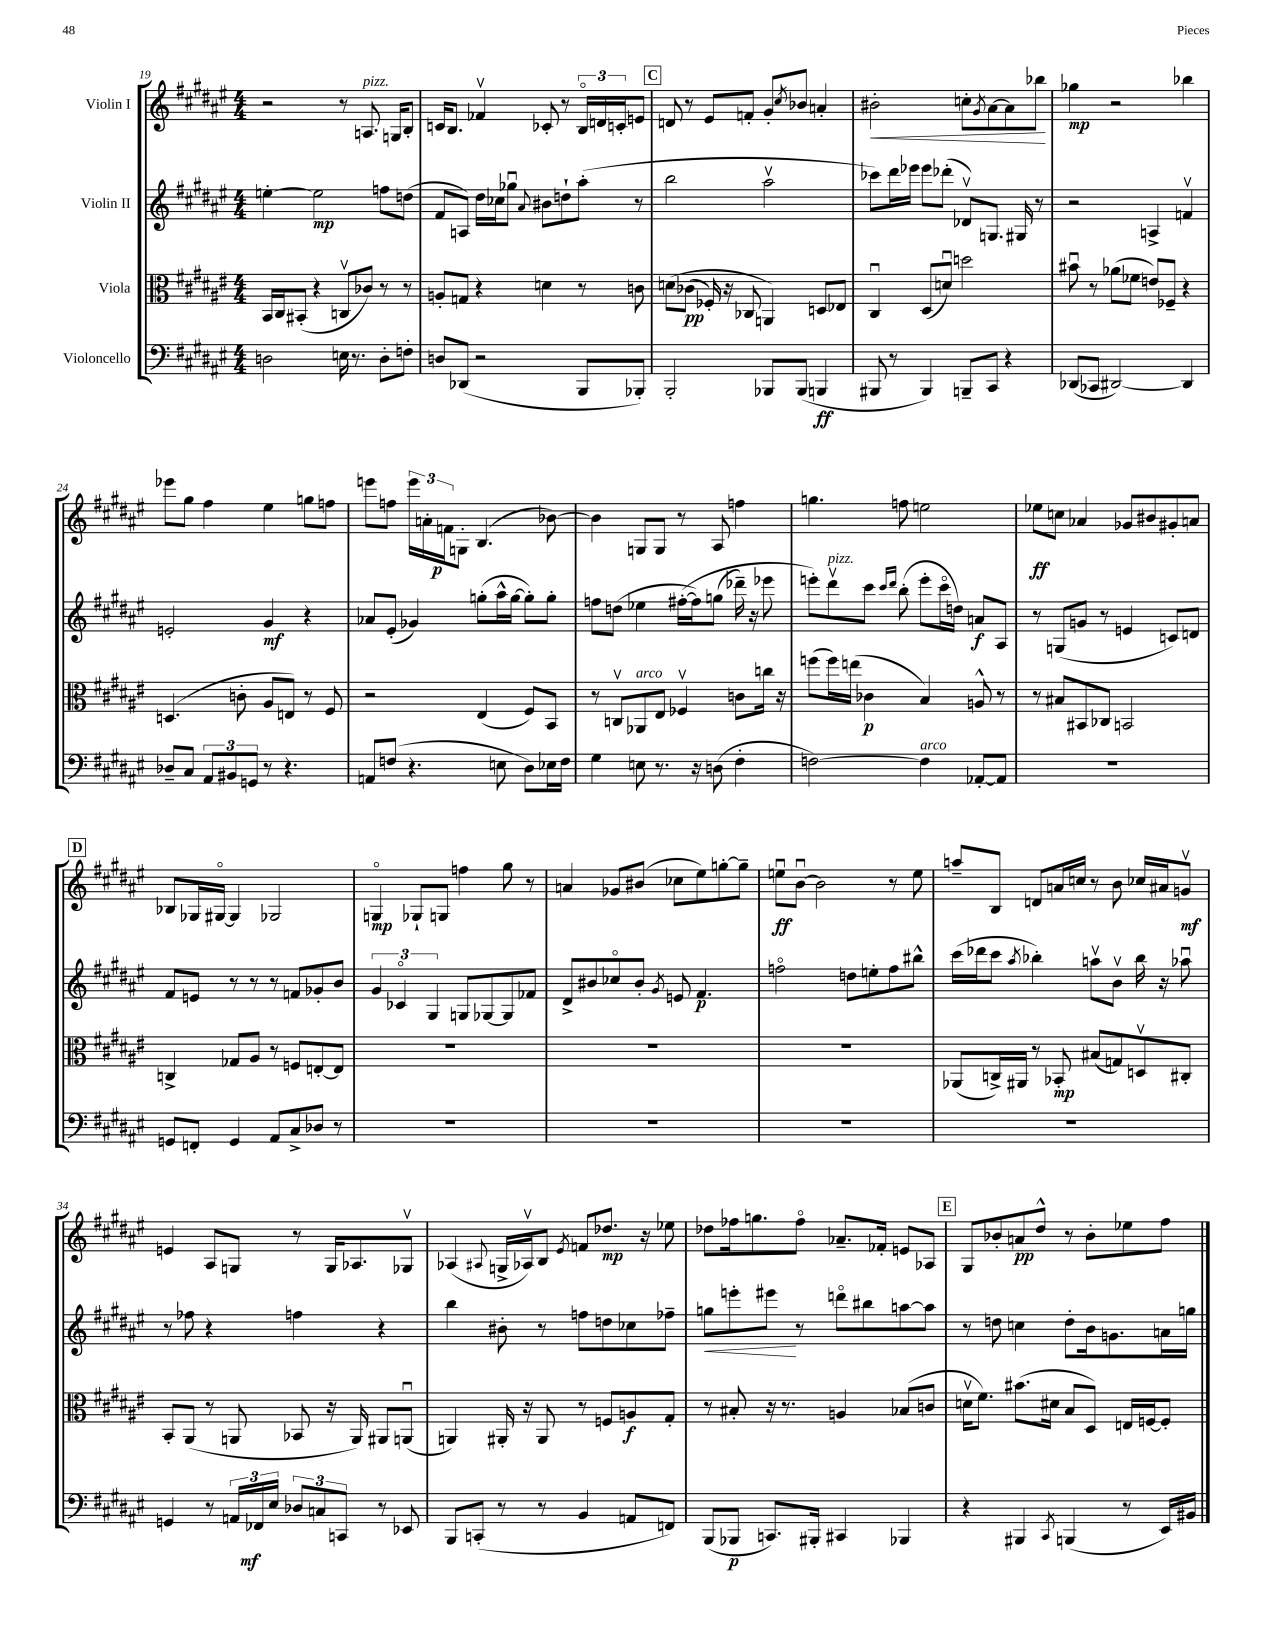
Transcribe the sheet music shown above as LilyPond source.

<<
\new StaffGroup <<
\new Staff = "s0" \with { instrumentName = "Violin I" } {
    \clef treble \key fis \major \numericTimeSignature \time 4/4
    r2 r8 a8.^\markup { \italic "pizz." } g16 b8-. |
    c'16 b8. fes'4\upbow ces'8-. r8 \tuplet 3/2 { b16\flageolet d'16 c'16-. } e'8 |
    \mark \markup { \box "C" } d'8 r8 eis'8 f'8-. gis'8-. \acciaccatura { cis''8 } bes'8 a'4-. |
    bis'2-.\< c''8-. \acciaccatura { gis'8 } ais'8~ ais'8 bes''8\! |
    ges''4\mp r2 bes''4 |
    ees'''8 gis''8 fis''4 eis''4 g''8 f''8 |
    e'''8 f''8 \tuplet 3/2 { e'''16 a'16-. f'16\p } g8-. b4.( bes'8~) |
    bes'4 g8 g8 r8 ais8 f''4 |
    g''4. f''8 e''2 |
    ees''8\ff c''8 aes'4 ges'8 bis'8 gis'8-. a'8 |
    \mark \markup { \box "D" } bes8 ges16 gis16~\flageolet gis4 ges2 |
    g4\flageolet\mp ges8-! g8 f''4 gis''8 r8 |
    a'4 ges'8 bis'8( ces''8 eis''8) g''8~-. g''8-- |
    e''8\downbow\ff b'8~\downbow b'2 r8 e''8 |
    a''8-- b8 d'8 a'16 c''16 r8 b'8 ces''16 ais'16 g'8\upbow\mf |
    e'4 ais8 g8 r8 g16 aes8. ges8\upbow |
    aes4( \appoggiatura { ais8 } g16-> aes16\upbow) b8 \acciaccatura { eis'8 } f'8 des''8.\mp r16 ees''8 |
    des''8 fes''16 g''8. fes''8\flageolet aes'8.-- fes'16-. e'8 aes8 |
    \mark \markup { \box "E" } gis8 bes'8-. a'8\pp dis''8-^ r8 bes'8-. ees''8 fis''8 \bar "|." |
}
\new Staff = "s1" \with { instrumentName = "Violin II" } {
    \clef treble \key fis \major \numericTimeSignature \time 4/4
    e''4~-. e''2\mp f''8 d''8( |
    fis'8 a8) dis''16 ces''16 ges''8\downbow \appoggiatura { ais'8 } bis'8 d''8-! ais''8-.( r8 |
    \mark \markup { \box "C" } b''2 ais''2\upbow |
    ces'''8) dis'''16 ees'''16 ees'''8 des'''8-.( des'8\upbow) g8. gis16 r8 |
    r2 a4-> f'4\upbow |
    e'2-. gis'4\mf r4 |
    aes'8 eis'8-.( ges'4) g''8-.( ais''16-^ g''16~ g''8-.) g''8-. |
    f''8 d''8( ees''4 fis''16~-.\( fis''16) g''8( des'''16--) r16 ees'''8 |
    e'''8-.\) dis'''8\upbow^\markup { \italic "pizz." } cis'''8 \grace { cis'''16 dis'''16 } b''8-.( e'''8-. cis'''16\flageolet d''16) a'8\f ais8 |
    r8 g8( g'8 r8 e'4 c'8) d'8 |
    \mark \markup { \box "D" } fis'8 e'8 r8 r8 r8 f'8 ges'8-. b'8 |
    \tuplet 3/2 { gis'4 ces'4\flageolet gis4 } g8 ges8~ ges8 fes'8 |
    dis'8-> bis'8 ces''8\flageolet bis'8-. \acciaccatura { gis'8 } e'8 fis'4.\p |
    f''2\flageolet d''8 e''8-. f''8 bis''8-^ |
    cis'''16( des'''16 cis'''8 \acciaccatura { ais''8 } bes''4-.) a''8\upbow b'8\upbow bes''16 r16 aes''8\downbow |
    r8 fes''8 r4 f''4 r4 |
    b''4 bis'8-. r8 f''8 d''8 ces''8 fes''8-- |
    g''8\< e'''8-. eis'''8\! r8 d'''8\flageolet bis''8 a''8~ a''8 |
    \mark \markup { \box "E" } r8 d''8 c''4 d''8-. b'16 g'8. a'16 g''16 \bar "|." |
}
\new Staff = "s2" \with { instrumentName = "Viola" } {
    \clef alto \key fis \major \numericTimeSignature \time 4/4
    b,16 cis16 bis,8-.( r4 c8\upbow ces'8) r8 r8 |
    a8-. g8 r4 d'4 r8 c'8 |
    \mark \markup { \box "C" } d'8\( ces'8\pp( fes16-.) r16 ces8 a,4\) d8 ees8 |
    cis4\downbow dis8( d'8\downbow) d''2 |
    bis'8\downbow r8 aes'8( fes'8 e'8) fes8-- r4 |
    d4.( c'8-. ais8 e8) r8 fis8 |
    r2 eis4( fis8) b,8 |
    r8 c8\upbow aes,8^\markup { \italic "arco" } eis8 fes4\upbow c'8 c''16 r16 |
    f''8( f''16) e''16( ces'4\p b4) a8-^ r8 |
    r8 bis8 bis,8 ces8 b,2 |
    \mark \markup { \box "D" } c4-> ges8 ais8 r8 f8 e8~-. e8 |
    R1 |
    R1 |
    R1 |
    aes,8( c16->) ais,16 r8 bes,8-.\mp bis8( g8) d8\upbow cis8-. |
    b,8-. ais,8( r8 a,8 bes,8 r16 a,16) ais,8 a,8\downbow( |
    a,4) ais,16-. r16 ais,8 r8 f8 a8\f gis8-. |
    r8 bis8-. r16 r8. a4 bes8( c'8 |
    \mark \markup { \box "E" } d'16\upbow fis'8.) bis'8.( dis'16 b8 dis8) e16 f16~ f8-. \bar "|." |
}
\new Staff = "s3" \with { instrumentName = "Violoncello" } {
    \clef bass \key fis \major \numericTimeSignature \time 4/4
    d2 e16 r8. d8-. f8-. |
    d8 des,8( r2 b,,8 bes,,8-.) |
    \mark \markup { \box "C" } b,,2-. bes,,8 bes,,8( b,,4\ff |
    bis,,8 r8 bis,,4) b,,8-- cis,8 r4 |
    des,8( ces,8 dis,2~) dis,4 |
    des8-- cis8 \tuplet 3/2 { ais,8 bis,8 g,8 } r8 r4. |
    a,8 f8( r4. e8 dis8) ees16 f16 |
    gis4 e8 r8. r16 d8( fis4-. |
    f2~) f4^\markup { \italic "arco" } aes,8~-. aes,8 |
    R1 |
    \mark \markup { \box "D" } g,8 f,8-. g,4 ais,8 cis8-> des8 r8 |
    R1 |
    R1 |
    R1 |
    R1 |
    g,4 r8 \tuplet 3/2 { a,16 fes,16\mf eis16 } \tuplet 3/2 { des8 c8 c,8 } r8 ees,8 |
    b,,8 c,8-.( r8 r8 b,4 a,8 f,8) |
    b,,8( bes,,8\p c,8.) bis,,16-. cis,4 bes,,4 |
    \mark \markup { \box "E" } r4 bis,,4 \acciaccatura { cis,8 } b,,4( r8 eis,16) bis,16 \bar "|." |
}
>>
>>
\layout { \context { \Score currentBarNumber = #19 } }
